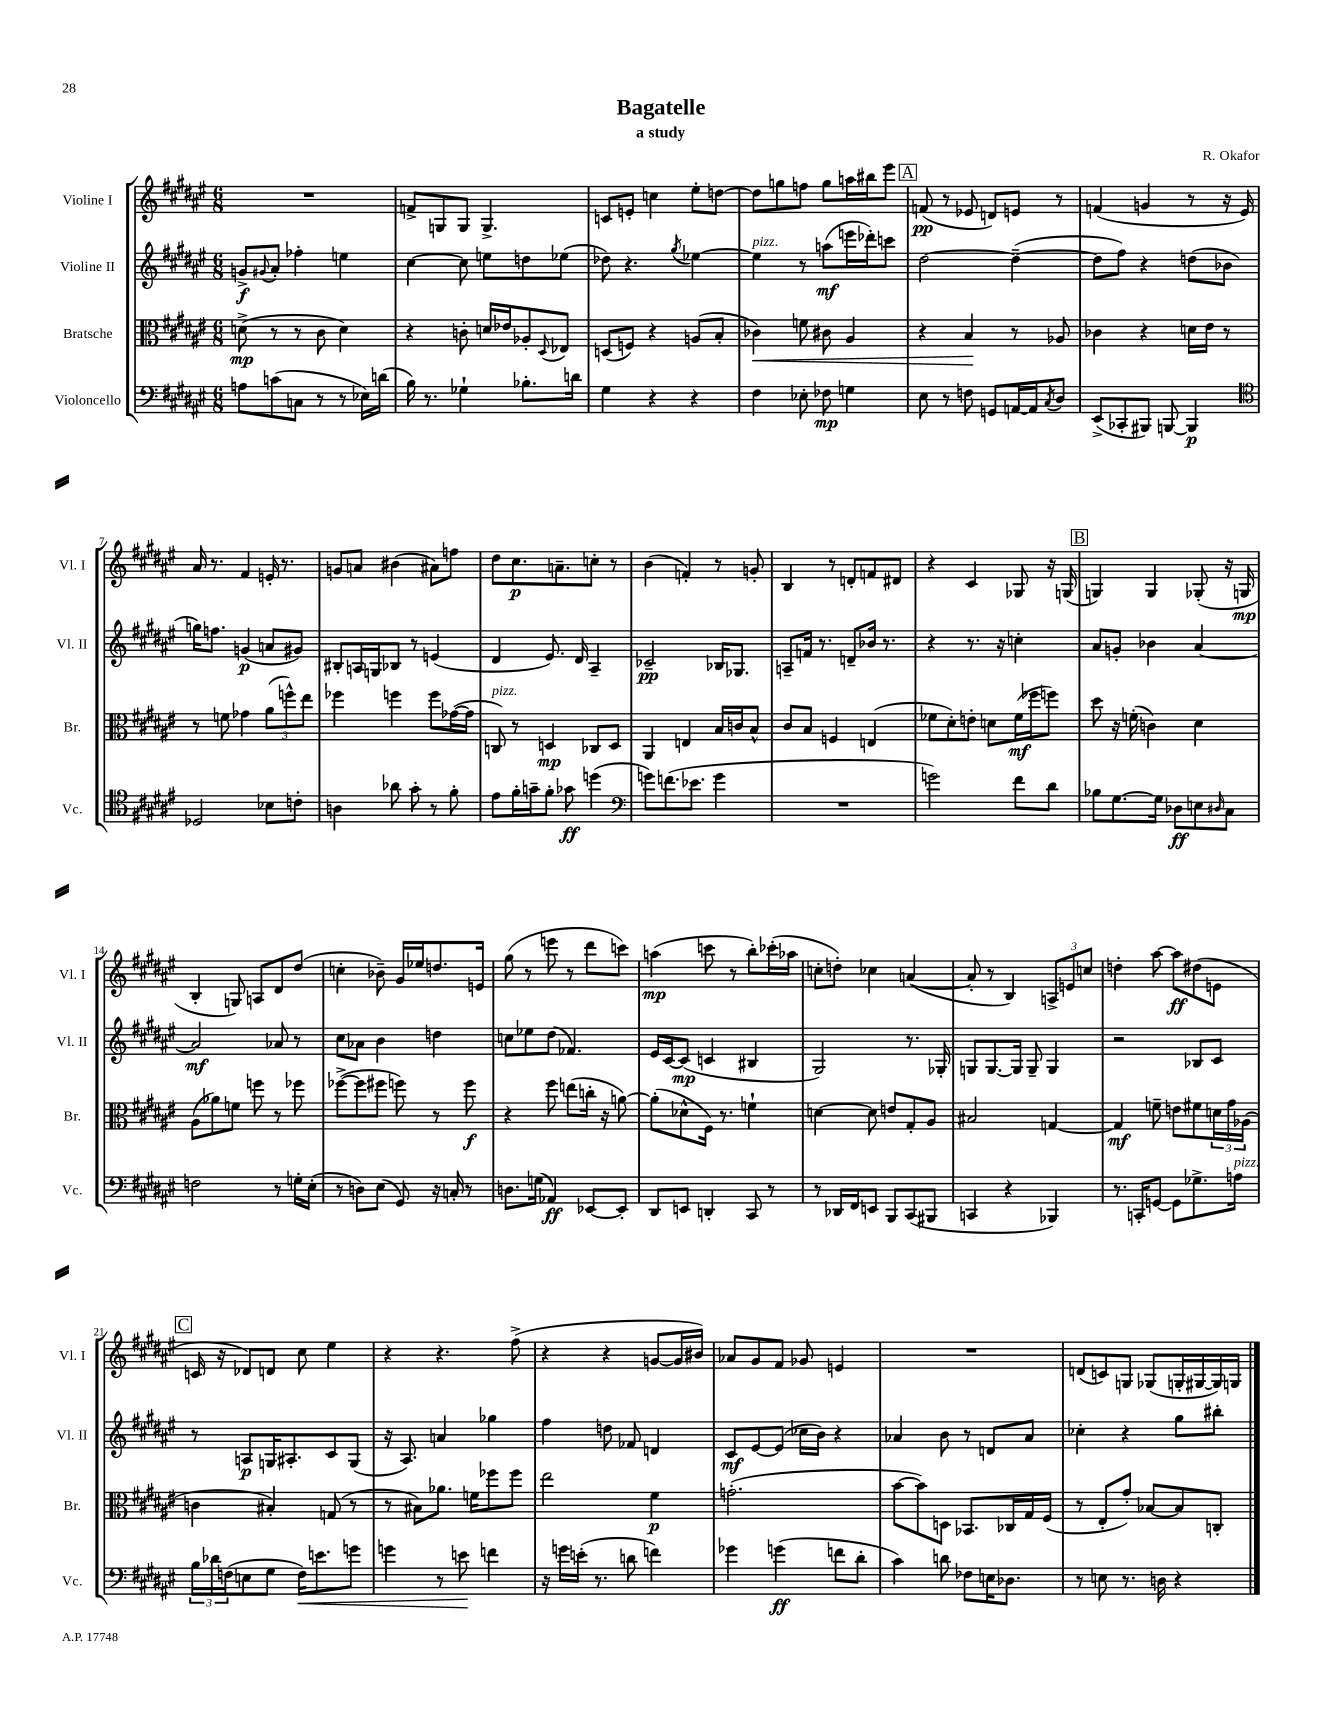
\header { title = "Bagatelle" composer = "R. Okafor" subtitle = "a study" }
<<
\new StaffGroup <<
\new Staff = "s0" \with { instrumentName = "Violine I" shortInstrumentName = "Vl. I" } {
    \clef treble \key fis \major \numericTimeSignature \time 6/8
    R2. |
    f'8-> g8 g8 g4.-> |
    c'8 e'8-. c''4 eis''8-. d''8~ |
    d''8 g''8 f''8 g''8 a''16 bis''16 eis'''8 |
    \mark \markup { \box "A" } f'8\pp( r8 ees'8 d'8) e'8 r8 |
    f'4( g'4 r8 r16 eis'16) |
    ais'16 r8. fis'4 e'16-. r8. |
    g'8 a'8 bis'4( ais'8) f''8 |
    dis''8 cis''8.\p a'8.-- c''8-. r8 |
    b'4( f'4-.) r8 g'8-. |
    b4 r8 d'8-. f'8 dis'8 |
    r4 cis'4 ges8 r16 g16( |
    \mark \markup { \box "B" } g4) g4 ges8-.( r16 g16\mp |
    b4-. g8) a8 dis'8 dis''8( |
    c''4-. bes'8--) gis'16 ees''16 d''8. e'16 |
    gis''8( r8 e'''8 r8 dis'''8 c'''8) |
    a''4\mp( c'''8 r8 b''8-.) ces'''16-.( aes''16 |
    c''8-. d''8-.) ces''4 a'4~( |
    a'8-. r8 b4) \tuplet 3/2 { a8-> e'8 c''8 } |
    d''4-. ais''8~ ais''8\ff dis''8( e'8 |
    \mark \markup { \box "C" } c'16 r16 des'8) d'8 cis''8 eis''4 |
    r4 r4. fis''8->( |
    r4 r4 g'8~ g'16 bis'16) |
    aes'8 gis'8 fis'8 ges'8 e'4 |
    R2. |
    d'8( c'8) g8 ges8( g16-. gis16~ gis16) g16 \bar "|." |
}
\new Staff = "s1" \with { instrumentName = "Violine II" shortInstrumentName = "Vl. II" } {
    \clef treble \key fis \major \numericTimeSignature \time 6/8
    g'8->\f \appoggiatura { gis'8 } ais'8-. fes''4-. e''4 |
    cis''4~ cis''8 e''8 d''8 ees''8( |
    des''8) r4. \acciaccatura { gis''8 } ees''4~ |
    ees''4^\markup { \italic "pizz." } r8 a''8\mf( e'''16 des'''16-.) c'''8 |
    \mark \markup { \box "A" } dis''2~ dis''4~--( |
    dis''8 fis''8) r4 d''8( bes'8 |
    g''16) f''8. g'4\p( a'8 gis'8) |
    bis8-. a16 g16 bes8 r8 e'4( |
    dis'4 eis'8.) dis'16 ais4-- |
    ces'2--\pp bes16 ges8. |
    a8-- f'16 r8. d'8-- bes'16 r8. |
    r4 r8. r16 c''4-. |
    \mark \markup { \box "B" } ais'8 g'8-. bes'4 ais'4~ |
    ais'2\mf aes'8 r8 |
    cis''8 aes'8 b'4 d''4 |
    c''8 ees''8 dis''8( fes'4.) |
    eis'16 cis'16~ cis'8\mp( c'4 bis4 |
    gis2) r8. ges16-. |
    g8 g8.~ g16 g8-- g4 |
    r2 bes8 cis'8 |
    \mark \markup { \box "C" } r8 a8\p g16 ais8.-. cis'8 g8( |
    r16 ais8.) a'4 ges''4 |
    fis''4 d''8 fes'8 d'4 |
    cis'8\mf eis'8~ eis'8( ces''16 b'16) r4 |
    aes'4 b'8 r8 d'8 aes'8 |
    ces''4-. r4 gis''8 bis''8-. \bar "|." |
}
\new Staff = "s2" \with { instrumentName = "Bratsche" shortInstrumentName = "Br." } {
    \clef alto \key fis \major \numericTimeSignature \time 6/8
    d'8->\mp( r8 r8 cis'8 d'4) |
    r4 c'8-. d'16 ees'16 aes8-. \appoggiatura { dis8 } ees8 |
    d8( f8) r4 a8( b8-. |
    ces'4\<) f'8 cis'8 ais4 |
    \mark \markup { \box "A" } r4 b4\! r8 aes8 |
    ces'4 r4 d'16 eis'16 r8 |
    r8 f'8 ges'4 \tuplet 3/2 { ais'8( f''8-^) eis''8 } |
    fes''4 f''4 f''8 ges'16~( ges'16 |
    c8^\markup { \italic "pizz." }) r8 d4\mp ces8 d8 |
    ais,4 e4 b16 c'16 b8-^ |
    cis'8 b8 f4 e4( |
    fes'8 dis'8-.) e'8-. d'8 fes'16\mf( fes''16 f''8) |
    \mark \markup { \box "B" } dis''8 r16 f'16-.( c'4) dis'4 |
    ais8( aes'8) f'8 f''8 r8 fes''8 |
    fes''8~->( fes''8 fis''8 f''8) r8 f''8\f |
    r4 fis''8 e''8( c''16-. r16 a'8~) |
    a'8-.( des'8-^ fis16) r8. f'4-! |
    d'4~ d'8 e'8 gis8-. ais8 |
    bis2 g4~ |
    g4\mf f'8-- e'8 fis'8 \tuplet 3/2 { d'16 gis'16 aes16( } |
    \mark \markup { \box "C" } c'4 bis4-.) g8( r8 |
    r8 bis8) aes'8. f'16 fes''8 fes''8 |
    eis''2 fis'4\p |
    g'2.-.( |
    b'8~ b'8) d8 bes,8. ces16 gis16 fis16( |
    r8 eis8-. gis'8-.) bes8~ bes8 c8-. \bar "|." |
}
\new Staff = "s3" \with { instrumentName = "Violoncello" shortInstrumentName = "Vc." } {
    \clef bass \key fis \major \numericTimeSignature \time 6/8
    a8 c'8( c8 r8 r8 ees16) d'16( |
    b16) r8. ges4-! bes8.-. d'16 |
    gis4 r4 r4 |
    fis4 ees8-. fes8\mp g4 |
    \mark \markup { \box "A" } eis8 r8 f8 g,8 a,16~ a,16 \acciaccatura { cis8 } dis8 |
    eis,8->( ces,8-. bis,,8) b,,8~ b,,4\p |
    \clef tenor des2 bes8 c'8-. |
    a4 aes'8 gis'8-. r8 fis'8-. |
    eis'8 fis'16-. g'16-- fis'8-. ges'8\ff d''4( |
    \clef bass g'8) f'8.( ees'8. g'4 |
    R2. |
    g'2) fis'8 dis'8 |
    \mark \markup { \box "B" } bes8 gis8.~ gis16 des8\ff e8 \grace { dis16 } cis8 |
    f2 r8 g16-. eis16-.( |
    r8 d8) eis8( gis,8) r16 c16-. r8 |
    d8. g16( aes,4\ff) ees,8~ ees,8-. |
    dis,8 e,8 d,4-. cis,8 r8 |
    r8 des,16 fis,16 e,8 b,,8 cis,8( bis,,8 |
    c,4 r4 bes,,4) |
    r8. c,16-. g,8~ g,8 ges8.-> a16^\markup { \italic "pizz." } |
    \mark \markup { \box "C" } \tuplet 3/2 { b16 des'16 f16( } e8 gis8 f16\<) e'8. g'8 |
    g'4 r8 e'8\! f'4 |
    r16 g'16 e'16-.( r8. d'8 f'4) |
    ges'4 g'4\ff( f'8 dis'8-. |
    cis'4) d'8 fes8 e16 des8. |
    r8 e8 r8. d16 r4 \bar "|." |
}
>>
>>
